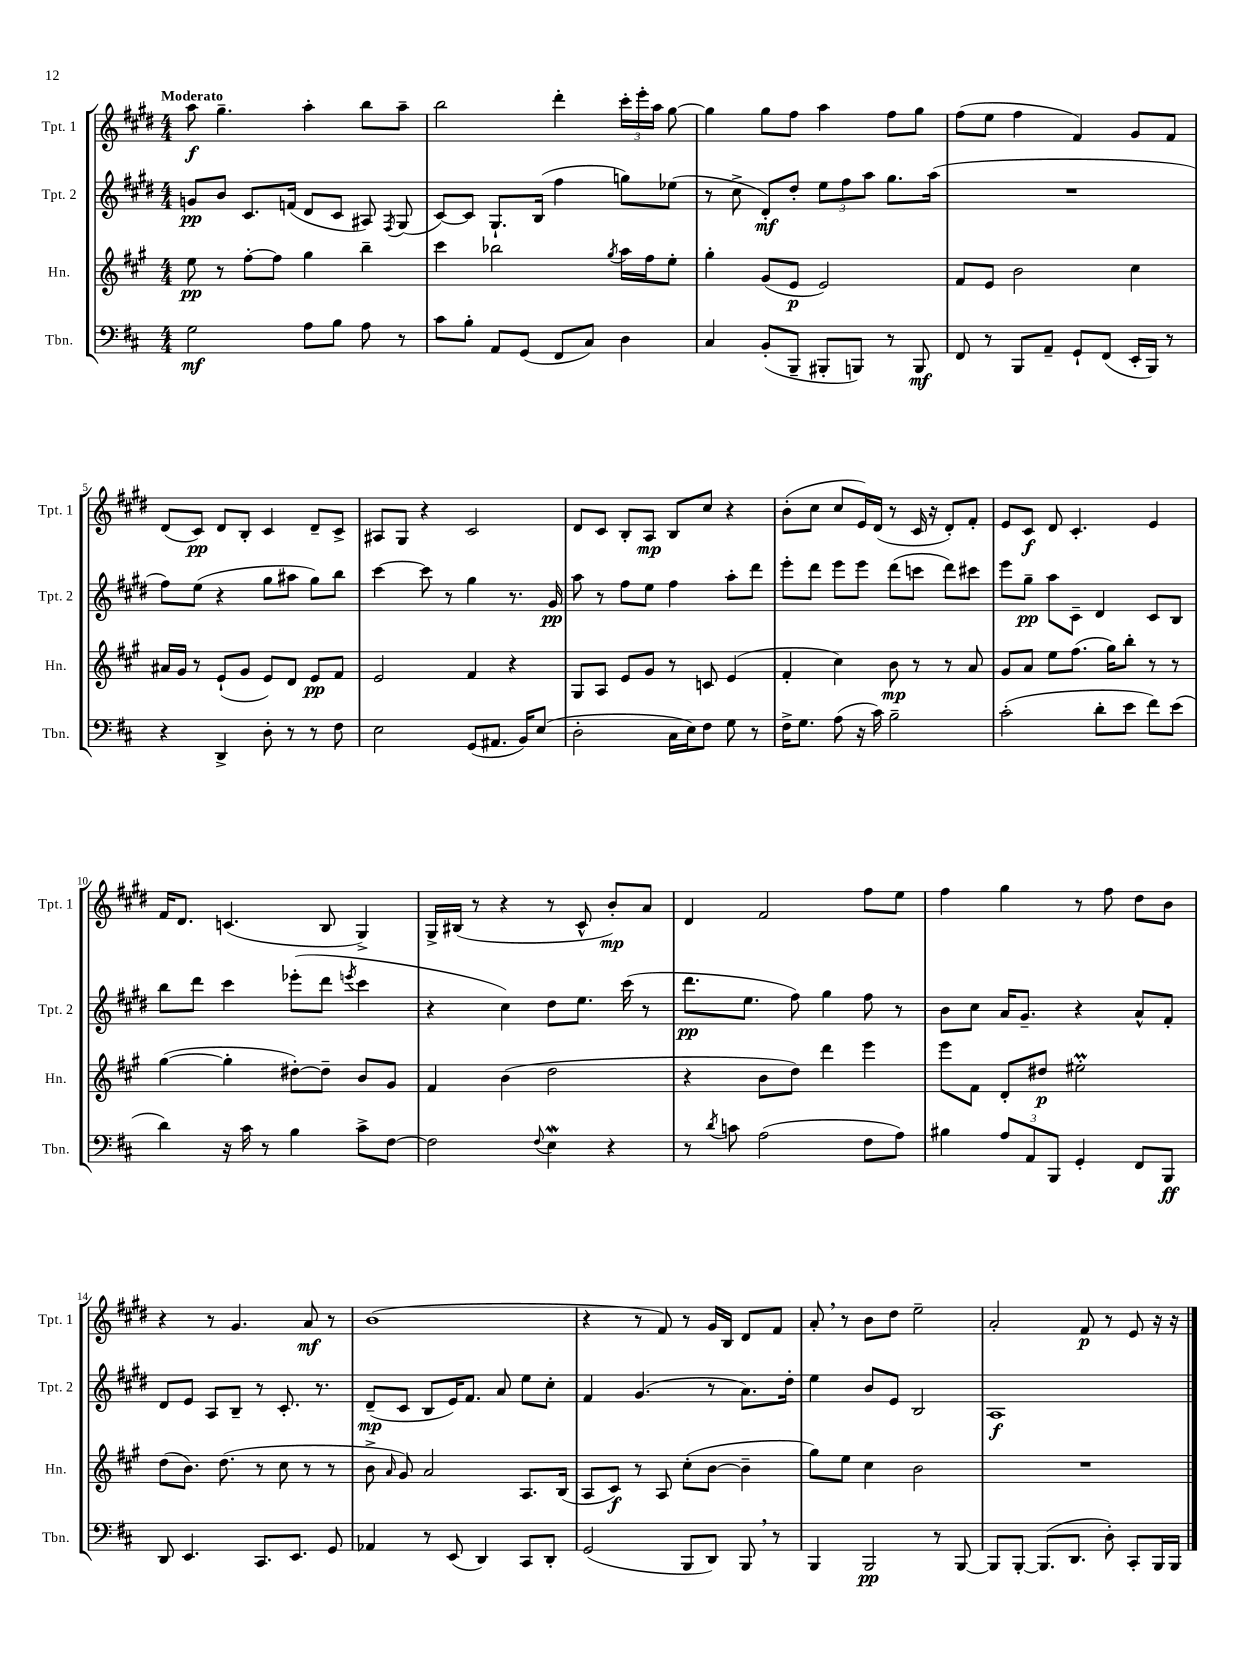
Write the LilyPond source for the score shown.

<<
\new StaffGroup <<
\new Staff = "s0" \with { instrumentName = "Tpt. 1" shortInstrumentName = "Tpt. 1" } {
    \clef treble \key e \major \numericTimeSignature \time 4/4 \tempo "Moderato"
    \autoBeamOff a''8\f gis''4.-- a''4-. b''8[ a''8]-- |
    b''2 dis'''4-. \tuplet 3/2 { cis'''16[-. e'''16-. a''16] } gis''8~ |
    gis''4 gis''8[ fis''8] a''4 fis''8[ gis''8] |
    fis''8[( e''8] fis''4 fis'4) gis'8[ fis'8] |
    dis'8[( cis'8]\pp) dis'8[ b8]-. cis'4 dis'8[-- cis'8]-> |
    ais8[ gis8] r4 cis'2 |
    dis'8[ cis'8] b8[-. a8]\mp b8[ cis''8] r4 |
    b'8[-.( cis''8] cis''8[ e'16) dis'16]( r8 cis'16 r16 dis'8[-.) fis'8]-. |
    e'8[ cis'8]\f dis'8 cis'4.-. e'4 |
    fis'16[ dis'8.] c'4.( b8 gis4->) |
    gis16[-> bis16]( r8 r4 r8 cis'8-^ b'8[-.\mp) a'8] |
    dis'4 fis'2 fis''8[ e''8] |
    fis''4 gis''4 r8 fis''8 dis''8[ b'8] |
    r4 r8 gis'4. a'8\mf r8 |
    b'1( |
    r4 r8 fis'8) r8 gis'16[ b16] dis'8[ fis'8] |
    a'8-. \breathe r8 b'8[ dis''8] e''2-- |
    a'2-. fis'8\p r8 e'8 r16 r16 \bar "|." |
}
\new Staff = "s1" \with { instrumentName = "Tpt. 2" shortInstrumentName = "Tpt. 2" } {
    \clef treble \key e \major \numericTimeSignature \time 4/4
    \autoBeamOff g'8[\pp b'8] cis'8.[ f'16]( dis'8[ cis'8] ais8) \acciaccatura { fis8 } gis8( |
    cis'8[~) cis'8] gis8.[-! b16]( fis''4 g''8[) ees''8]( |
    r8 cis''8-> dis'8[-.\mf) dis''8]-. \tuplet 3/2 { e''8[ fis''8 a''8] } gis''8.[ a''16]( |
    R1 |
    fis''8[) e''8]( r4 gis''8[ ais''8] gis''8[) b''8] |
    cis'''4~ cis'''8 r8 gis''4 r8. gis'16\pp |
    a''8 r8 fis''8[ e''8] fis''4 a''8[-. dis'''8] |
    e'''8[-. dis'''8] e'''8[ e'''8] dis'''8[( c'''8] dis'''8[) cis'''8] |
    e'''8[ gis''8]--\pp a''8[ cis'8]-- dis'4 cis'8[ b8] |
    b''8[ dis'''8] cis'''4 ees'''8[-.( dis'''8] \acciaccatura { e'''8 } cis'''4 |
    r4 cis''4) dis''8[ e''8.] cis'''16( r8 |
    dis'''8.[\pp e''8.] fis''8) gis''4 fis''8 r8 |
    b'8[ cis''8] a'16[ gis'8.]-- r4 a'8[-^ fis'8]-. |
    dis'8[ e'8] a8[ b8]-- r8 cis'8.-. r8. |
    dis'8[--\mp( cis'8] b8[ e'16) fis'8.] a'8 e''8[ cis''8]-. |
    fis'4 gis'4.( r8 a'8.[) dis''16]-. |
    e''4 b'8[ e'8] b2 |
    a1\f \bar "|." |
}
\new Staff = "s2" \with { instrumentName = "Hn." shortInstrumentName = "Hn." } {
    \clef treble \key a \major \numericTimeSignature \time 4/4
    \autoBeamOff e''8\pp r8 fis''8[~-. fis''8] gis''4 b''4-- |
    cis'''4 bes''2 \acciaccatura { gis''8 } a''16[ fis''16 e''8]-. |
    gis''4-. gis'8[( e'8]\p e'2) |
    fis'8[ e'8] b'2 cis''4 |
    ais'16[ gis'16] r8 e'8[-!( gis'8] e'8[) d'8] e'8[\pp fis'8] |
    e'2 fis'4 r4 |
    gis8[ a8] e'8[ gis'8] r8 c'8 e'4( |
    fis'4-. cis''4) b'8\mp r8 r8 a'8 |
    gis'8[ a'8] e''8[ fis''8.]( gis''16[) b''8]-. r8 r8 |
    gis''4~( gis''4-. dis''8[~-.) dis''8]-- b'8[ gis'8] |
    fis'4 b'4( d''2 |
    r4 b'8[ d''8]) d'''4 e'''4 |
    e'''8[ fis'8] d'8[-. dis''8]\p eis''2-.\prall |
    d''8[( b'8.]) d''8.( r8 cis''8 r8 r8 |
    b'8-> \grace { a'16 } gis'8) a'2 a8.[ b16]( |
    a8[ cis'8]\f) r8 a8 cis''8[-.( b'8]~ b'4-- |
    gis''8[) e''8] cis''4 b'2 |
    R1 \bar "|." |
}
\new Staff = "s3" \with { instrumentName = "Tbn." shortInstrumentName = "Tbn." } {
    \clef bass \key d \major \numericTimeSignature \time 4/4
    \autoBeamOff g2\mf a8[ b8] a8 r8 |
    cis'8[ b8]-. a,8[ g,8]( fis,8[ cis8]) d4 |
    cis4 b,8[-.( b,,8]-- bis,,8[-. b,,8]) r8 b,,8\mf |
    fis,8 r8 b,,8[ a,8]-- g,8[-! fis,8]( e,16[-. b,,16]) r8 |
    r4 d,4-> d8-. r8 r8 fis8 |
    e2 g,8[( ais,8.] b,16[) e8]( |
    d2-. cis16[ e16) fis8] g8 r8 |
    fis16[-> g8.] a8( r16 cis'16) b2-- |
    cis'2-.( d'8[-. e'8] fis'8[) e'8]( |
    d'4) r16 cis'16 r8 b4 cis'8[-> fis8]~ |
    fis2 \appoggiatura { fis8 } e4\mordent r4 |
    r8 \acciaccatura { d'8 } c'8 a2( fis8[ a8]) |
    bis4 \tuplet 3/2 { a8[ a,8 b,,8] } g,4-. fis,8[ b,,8]\ff |
    d,8 e,4. cis,8.[ e,8.] g,8 |
    aes,4 r8 e,8( d,4) cis,8[ d,8]-. |
    g,2( b,,8[ d,8]) b,,8 \breathe r8 |
    b,,4 b,,2\pp r8 b,,8~ |
    b,,8[ b,,8]~-. b,,8.[( d,8.] d8-.) cis,8[-. b,,16 b,,16] \bar "|." |
}
>>
>>
